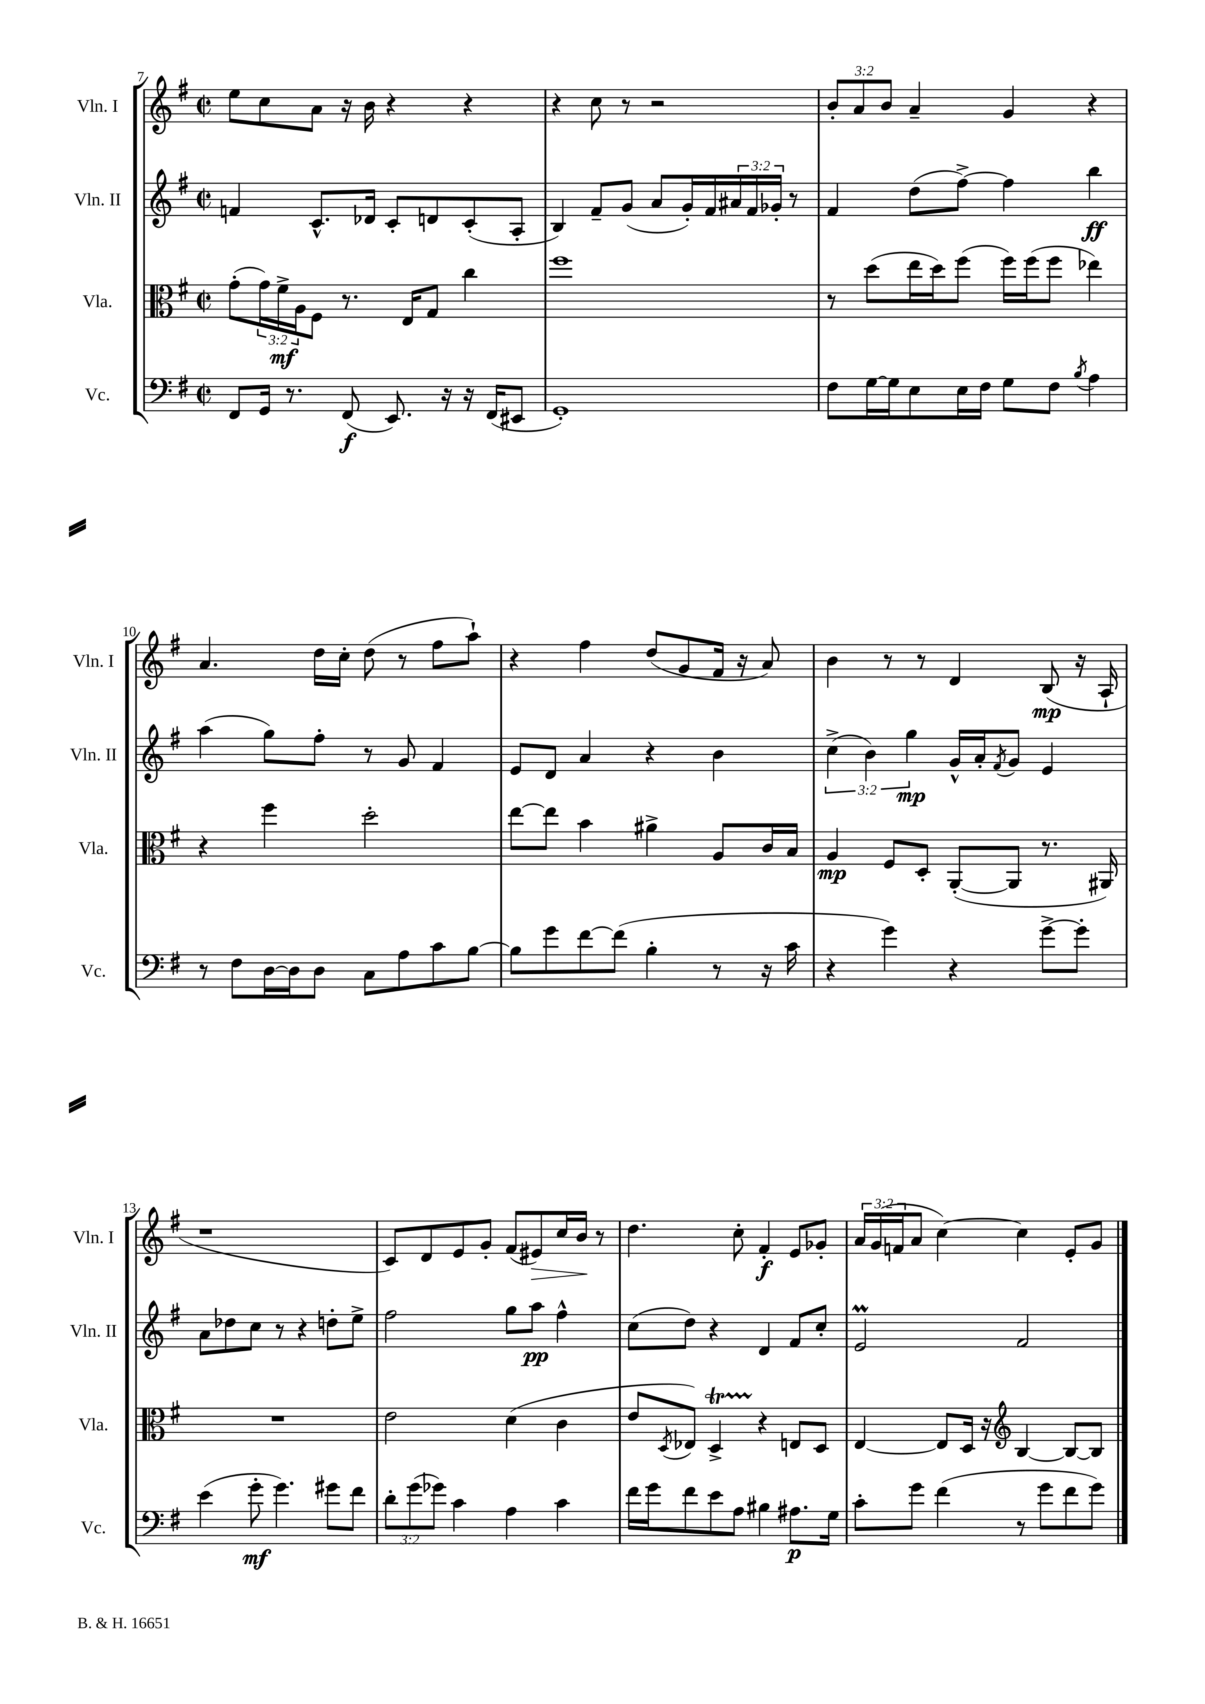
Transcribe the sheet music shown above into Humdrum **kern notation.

**kern	**dynam	**kern	**dynam	**kern	**dynam	**kern	**dynam
*part4	*part4	*part3	*part3	*part2	*part2	*part1	*part1
*staff4	*staff4	*staff3	*staff3	*staff2	*staff2	*staff1	*staff1
*I"Vc.	*	*I"Vla.	*	*I"Vln. II	*	*I"Vln. I	*
*I'Vc.	*	*I'Vla.	*	*I'Vln. II	*	*I'Vln. I	*
*clefF4	*	*clefC3	*	*clefG2	*	*clefG2	*
*k[f#]	*	*k[f#]	*	*k[f#]	*	*k[f#]	*
*M2/2	*	*M2/2	*	*M2/2	*	*M2/2	*
*met(c|)	*	*met(c|)	*	*met(c|)	*	*met(c|)	*
=7	=7	=7	=7	=7	=7	=7	=7
8FF#/L	.	(8g'\L	.	4fn/	.	8ee\L	.
16GG/Jk	.	24g\L)	.	.	.	8cc\	.
.	.	24f#^\	mf	.	.	.	.
8.r	.	.	.	.	.	.	.
.	.	24A\J	.	.	.	.	.
.	.	8F#\J	.	8.c^^/L	.	8a\J	.
(8FF#/	f	8.r	.	.	.	16r	.
.	.	.	.	16d-X/Jk	.	16b\	.
8.EE/)	.	.	.	8c'/L	.	4r	.
.	.	16E/KL	.	.	.	.	.
.	.	8G/J	.	8dn/	.	.	.
16r	.	.	.	.	.	.	.
16r	.	4cc\	.	(8c'/	.	4r	.
(16FF#/KL	.	.	.	.	.	.	.
8EE#X/J	.	.	.	8A'/J	.	.	.
=8	=8	=8	=8	=8	=8	=8	=8
1GG')	.	1ff#	.	4B/)	.	4r	.
.	.	.	.	8f#~/L	.	8cc\	.
.	.	.	.	(8g/J	.	8r	.
.	.	.	.	8a/L	.	2r	.
.	.	.	.	16g'/L)	.	.	.
.	.	.	.	16f#/	.	.	.
.	.	.	.	24a#X/	.	.	.
.	.	.	.	24f#/	.	.	.
.	.	.	.	24g-X'/JJ	.	.	.
.	.	.	.	8r	.	.	.
=9	=9	=9	=9	=9	=9	=9	=9
8F#\L	.	8r	.	4f#/	.	12b'/L	.
.	.	.	.	.	.	12a/	.
[16G\L	.	(8dd\L	.	.	.	.	.
.	.	.	.	.	.	12b/J	.
16G\J]	.	.	.	.	.	.	.
8E\	.	16ee\L	.	(8dd\L	.	4a~/	.
.	.	16dd\J)	.	.	.	.	.
16E\L	.	(8ff#\J	.	[8ff#^\J)	.	.	.
16F#\JJ	.	.	.	.	.	.	.
8G\L	.	16ff#\LL)	.	4ff#\]	.	4g/	.
.	.	(16ff#\J	.	.	.	.	.
8F#\J	.	8ff#\J	.	.	.	.	.
8qB/	.	.	.	.	.	.	.
4A\	.	4ee-X\)	.	4bb\	ff	4r	.
!!LO:LB:g=z
=10	=10	=10	=10	=10	=10	=10	=10
8r	.	4r	.	(4aa\	.	4.a/	.
8F#\L	.	.	.	.	.	.	.
[16D\L	.	4ff#\	.	8gg\L)	.	.	.
16D\J]	.	.	.	.	.	.	.
8D\J	.	.	.	8ff#'\J	.	16dd\LL	.
.	.	.	.	.	.	16cc'\JJ	.
8C\L	.	2dd'\	.	8r	.	(8dd\	.
8A\	.	.	.	8g/	.	8r	.
8c\	.	.	.	4f#/	.	8ff#\L	.
[8B\J	.	.	.	.	.	8aa`\J)	.
=11	=11	=11	=11	=11	=11	=11	=11
8B\L]	.	[8ee\L	.	8e/L	.	4r	.
8g\	.	8ee\J]	.	8d/J	.	.	.
[8f#\	.	4b\	.	4a/	.	4ff#\	.
(8f#\J]	.	.	.	.	.	.	.
4B'\	.	4a#X^\	.	4r	.	(8dd/L	.
.	.	.	.	.	.	8g/	.
8r	.	8A/L	.	4b\	.	16f#/Jk	.
.	.	.	.	.	.	16r	.
16r	.	16c/L	.	.	.	8a/)	.
16c\	.	16B/JJ	.	.	.	.	.
=12	=12	=12	=12	=12	=12	=12	=12
4r	.	4A/	mp	(6cc^\	.	4b\	.
.	.	.	.	6b\)	.	.	.
4g\)	.	8F#/L	.	.	.	8r	.
.	.	.	.	6gg\	mp	.	.
.	.	8D'/J	.	.	.	8r	.
4r	.	([8AA'/L	.	16g^^/LL	.	4d/	.
.	.	.	.	16a'/J	.	.	.
.	.	.	.	8qf#/	.	.	.
.	.	8AA/J]	.	8g/J	.	.	.
[8g^\L	.	8.r	.	4e/	.	(8B/	mp
8g'\J]	.	.	.	.	.	16r	.
.	.	16AA#X/)	.	.	.	16A`/	.
!!LO:LB:g=z
=13	=13	=13	=13	=13	=13	=13	=13
(4e\	.	1r	.	8a\L	.	1r	.
.	.	.	.	8dd-X\	.	.	.
8g'\	mf	.	.	8cc\J	.	.	.
4.g\)	.	.	.	8r	.	.	.
.	.	.	.	4r	.	.	.
8g#X\L	.	.	.	8ddn'\L	.	.	.
8f#\J	.	.	.	8ee^\J	.	.	.
=14	=14	=14	=14	=14	=14	=14	=14
12d'\L	.	2e\	.	2ff#\	.	8c/L)	.
(12g\	.	.	.	.	.	.	.
.	.	.	.	.	.	8d/	.
12g-X\J)	.	.	.	.	.	.	.
4c\	.	.	.	.	.	8e/	.
.	.	.	.	.	.	8g'/J	.
4A\	.	(4d\	.	8gg\L	.	(8f#/L	.
!	!	!	!	!	!	!	!LO:HP:b
.	.	.	.	8aa\J	pp	8e#X/)	>
4c\	.	4c\	.	4ff#^^\	.	16cc/L	.
.	.	.	.	.	.	16b/JJ	.
.	.	.	.	.	.	8r	]
=15	=15	=15	=15	=15	=15	=15	=15
16f#\LL	.	8e/L	.	(8cc\L	.	4.dd\	.
16g\J	.	.	.	.	.	.	.
.	.	8qD/	.	.	.	.	.
8f#\	.	8E-X/J)	.	8dd\J)	.	.	.
8e\	.	4DT^/	.	4r	.	.	.
8A\J	.	.	.	.	.	8cc'\	.
4B#X\	.	4r	.	4d/	.	4f#'/	f
8.A#X\L	p	8En/L	.	8f#/L	.	8e/L	.
.	.	8D/J	.	8cc'/J	.	8g-X'/J	.
16G\Jk	.	.	.	.	.	.	.
=16	=16	=16	=16	=16	=16	=16	=16
8c'\L	.	[4E/	.	2eM/	.	24a/LL	.
.	.	.	.	.	.	(24g/	.
.	.	.	.	.	.	24fn/J	.
8g\J	.	.	.	.	.	8a/J	.
(4f#\	.	8E/L]	.	.	.	[4cc\)	.
.	.	16D/Jk	.	.	.	.	.
.	.	16r	.	.	.	.	.
*	*	*clefG2	*	*	*	*	*
8r	.	[4B/	.	2f#/	.	4cc\]	.
8g\L	.	.	.	.	.	.	.
8f#\	.	8B/L_	.	.	.	8e'/L	.
8g\J)	.	8B/J]	.	.	.	8g/J	.
==	==	==	==	==	==	==	==
*-	*-	*-	*-	*-	*-	*-	*-
